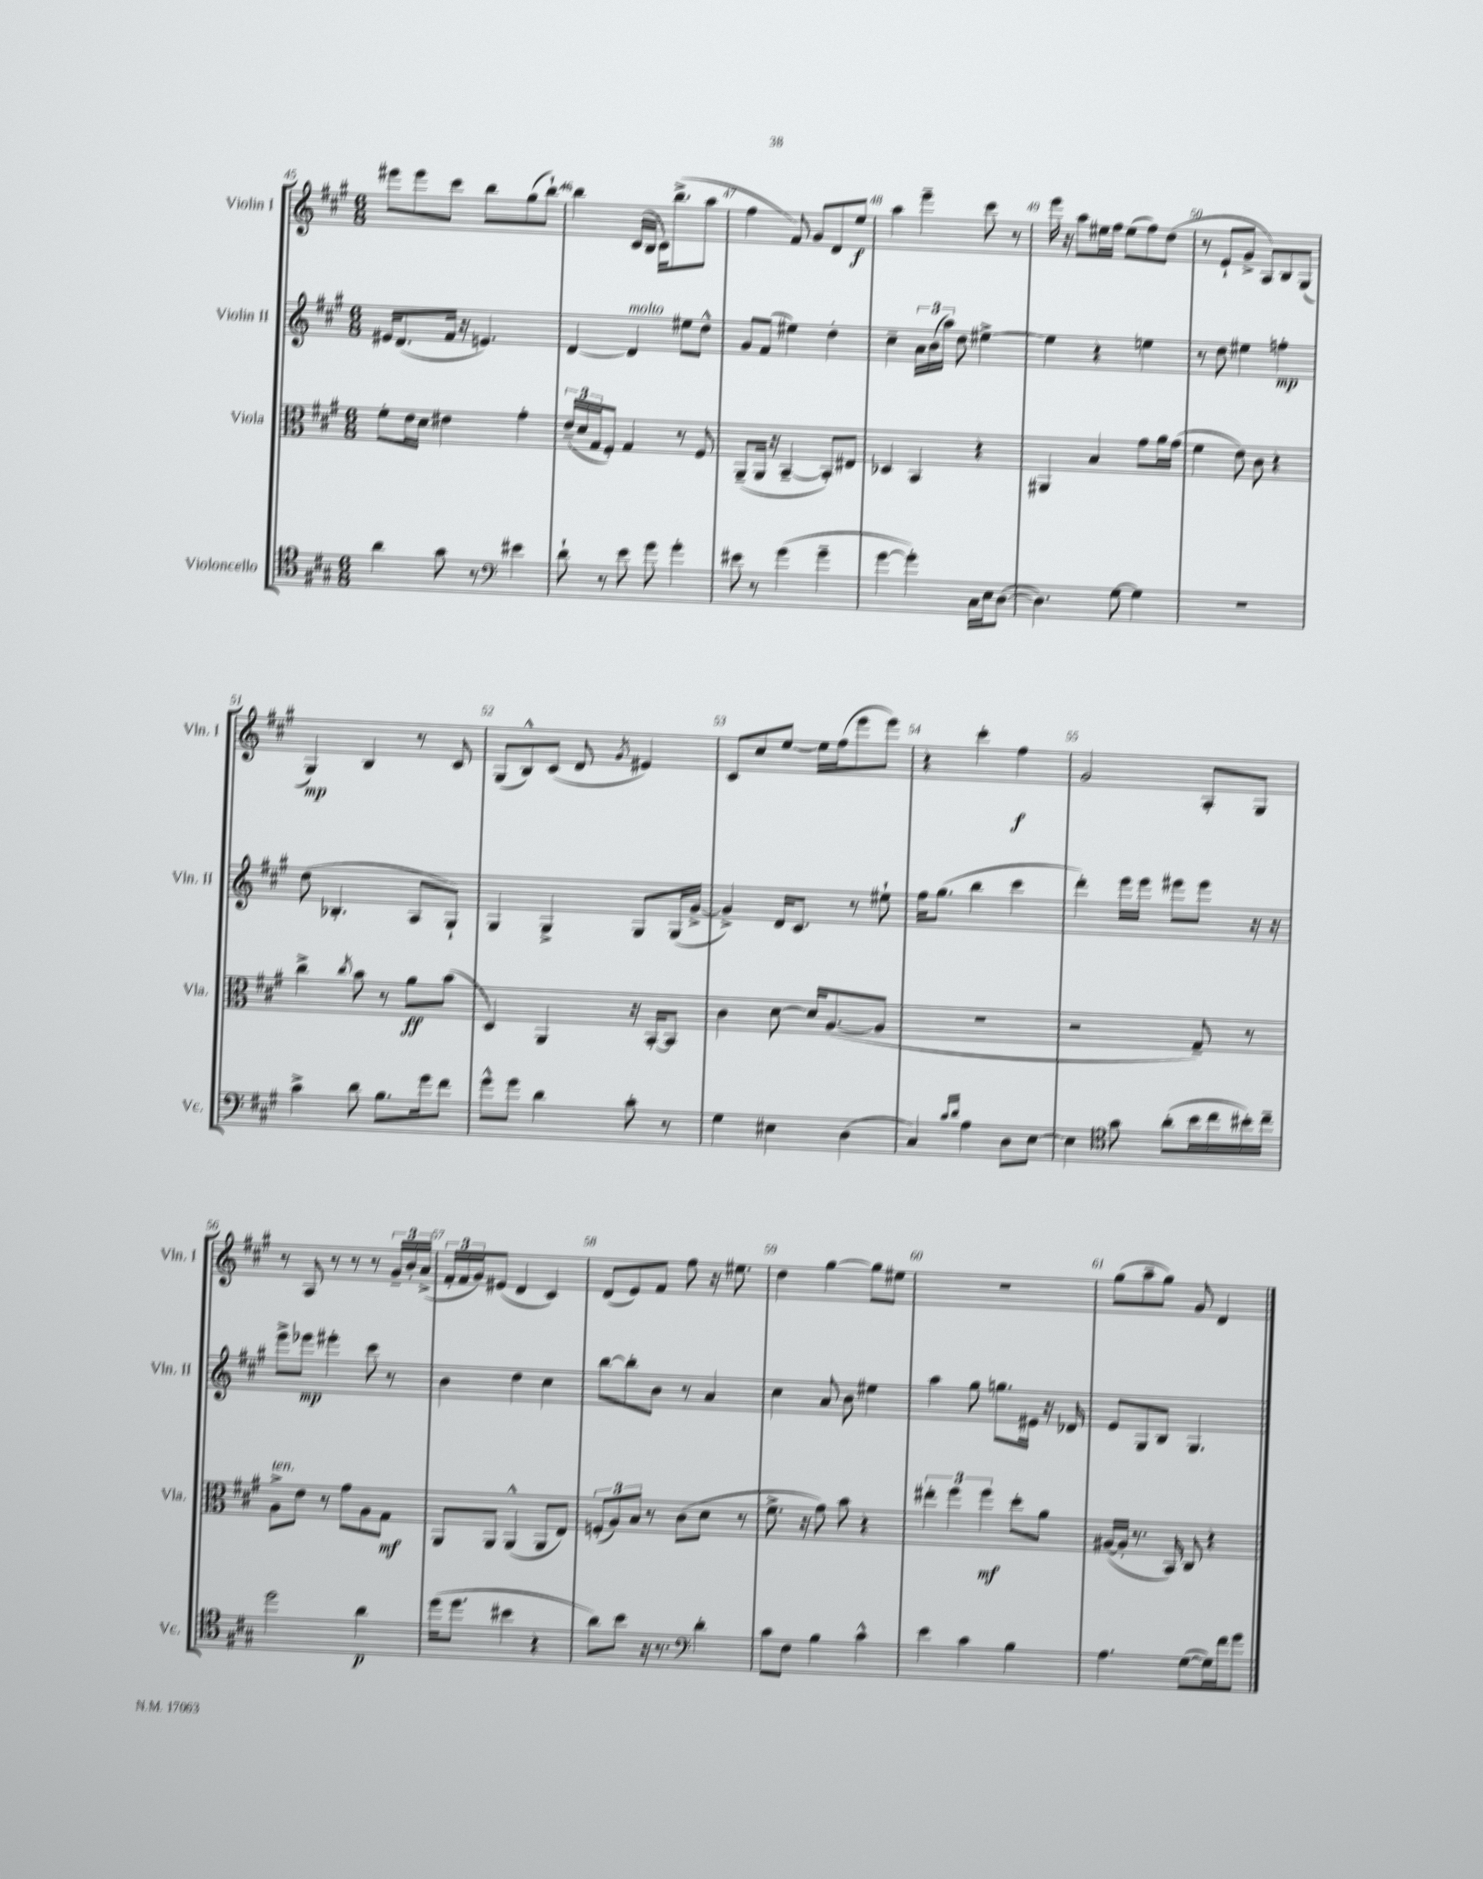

**kern	**kern	**kern	**kern
*staff4	*staff3	*staff2	*staff1
*clefC4	*clefC3	*clefG2	*clefG2
*k[f#c#g#]	*k[f#c#g#]	*k[f#c#g#]	*k[f#c#g#]
*M6/8	*M6/8	*M6/8	*M6/8
4a	8f#'	16e#	8eee#
.	.	(8.d	.
.	16e	.	8eee#
.	16d	.	.
8g#	4e#	16f#	8ccc#
.	.	16r	.
8r	.	4.e)	8bb
*clefF4	*	*	*
4e#	4g#'	.	(8gg#
.	.	.	[8bb`)
=	=	=	=
8d`	(24e~	[4d	4bb]
.	24d	.	.
.	24G#	.	.
8r	8F#')	.	.
8e	4G#	4d]	(16c#
.	.	.	16B
8g#	.	.	16c#)
.	.	.	(8.bb^
4g#'	8r	8ee#	.
.	8F#	8dd^^	8aa
=	=	=	=
8e#	(8AA~	8g#	4ff#
8r	16AA	(8f#	.
.	16r	.	.
(4g#	[4BB~	4ee#)	8f#)
.	.	.	8g#
4g#~	8BB'])	4dd'	8d
.	8E#	.	8ee
=	=	=	=
[4g#	4D-	4cc#~	4aa
4g#'])	4BB	24a	4eee~
.	.	(24b	.
.	.	24aa)	.
.	.	8dd	.
16C#	4r	[4ee#^	8ccc#
16E	.	.	.
([8D	.	.	8r
=	=	=	=
4.D])	4AA#	4ee#]	16eee
.	.	.	16r
.	.	.	8aa
.	4B	4r	16ee#
.	.	.	16ff#
[8G#	.	.	(8ee#
4G#]	8g#	4ee	8ff#)
.	16a	.	(8dd
.	(16g#	.	.
=	=	=	=
2.r	4f#	8r	8r
.	.	8dd	8e`
.	8e)	4ee#	8g#^
.	8c#	.	8A)
.	4r	4ff'	8B
.	.	.	(8G#
=	=	=	=
4c#^	4cc#^	(8dd	4G#)
.	.	4.B-'	.
.	8qcc#	.	.
8d	8b	.	4B
8.B	8r	.	.
.	8a	8A	8r
16g#	.	.	.
8f#	(8b	8G#`)	8c#
=	=	=	=
8g#^^	4D)	4G#	(8G#
8g#	.	.	8B^^)
4d	4AA	4G#^	(8c#
.	.	.	8d
.	.	.	8qg#
8c#'	16r	8G#	4e#)
.	[16BB'	.	.
8r	8BB]	(16G#	.
.	.	[16g#^	.
=	=	=	=
4G#	4c#	4g#^])	8c#
.	.	.	8cc#
4E#	[8d	16d	[8ee
.	.	8.c#	.
.	16d]	.	16ee]
.	([8.A	.	(16ff#
(4D	.	8r	8eee
.	8A]	8ee#`	8eee)
=	=	=	=
4C#)	2.r	16ff#	4r
.	.	(8.gg#	.
16qqc#	.	.	.
16qqd	.	.	.
4A	.	4bb	4ccc#'
8D	.	4ccc#	4ff#
[8E	.	.	.
=	=	=	=
4E]	2r	4ddd')	2g#
*clefC4	*	*	*
8g#	.	16eee	.
.	.	16eee	.
(8a'	.	8eee#	.
16b	8G#~)	8eee#	8A'
16cc#	.	.	.
16b#')	8r	16r	8G#
16cc#~	.	16r	.
=	=	=	=
2dd	8A^	8eee^	8r
.	8e	8eee-	8A
.	8r	4eee#'	8r
.	8g#	.	8r
4a	8A	8ccc#	8r
.	8G#	8r	24g#~
.	.	.	24b'
.	.	.	(24a^
=	=	=	=
(16dd	8AA	4b	24f#'
.	.	.	24f#
8.dd	.	.	.
.	.	.	24g#)
.	8AA	.	(8e#
4b#	(4AA^^	4dd	4d
4r	8AA	4cc#	4c#)
.	8E)	.	.
=	=	=	=
8a)	(12F'	[8bb	(8d
.	12A)	.	.
8b	.	8bb']	8e)
.	12B	.	.
16r	8r	8b	8f#
8.r	.	.	.
.	(8c#	8r	8ff#
*clefF4	*	*	*
4d'	8d	4a	16r
.	.	.	8.ee#
.	8r	.	.
=	=	=	=
8c#	8.f#^	4cc#	4dd
8F#	.	.	.
.	16r	.	.
4B	8g#)	8a	[4gg#
.	8b	8b	.
4c#^^	4r	4ee#	8gg#]
.	.	.	8ee#
=	=	=	=
4e	6ee#'	4aa	2.r
.	6ff#	.	.
4c#	.	8gg#	.
.	6ff#	.	.
.	.	8.gg	.
4B	8dd'	.	.
.	.	16e#	.
.	8a	16r	.
.	.	16d-	.
=	=	=	=
4.A	([16A#	8e	(8gg#
.	16A#']	.	.
.	8.r	8G#	8aa~
.	.	8B	8gg#)
.	16BB)	.	.
([8G#	8C#	4.G#	8g#
16G#])	4r	.	4d
16f#	.	.	.
8g#	.	.	.
==	==	==	==
*-	*-	*-	*-
